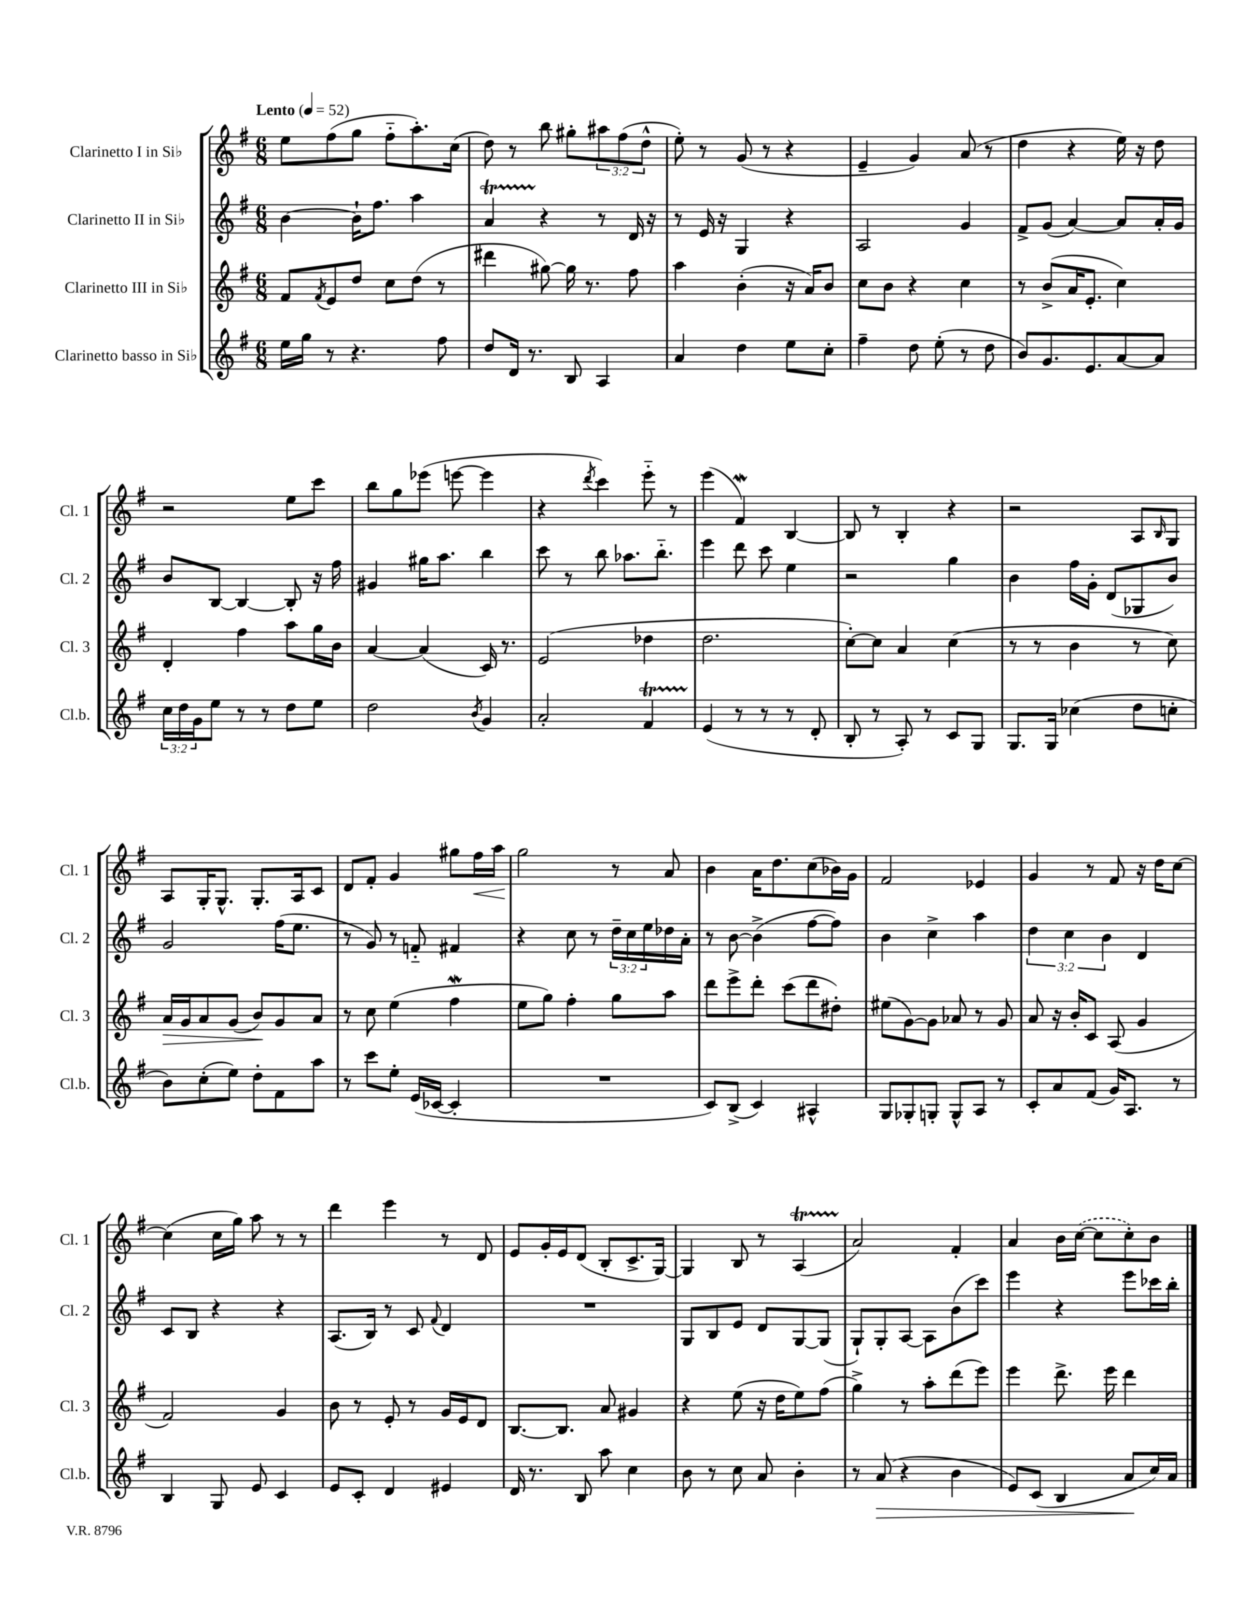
<<
\new StaffGroup <<
\new Staff = "s0" \with { instrumentName = "Clarinetto I in Sib" shortInstrumentName = "Cl. 1" } {
    \clef treble \key g \major \numericTimeSignature \time 6/8 \override Staff.TupletNumber.text = #tuplet-number::calc-fraction-text \tempo "Lento" 4 = 52
    e''8 fis''8( g''8 fis''8-_ a''8.-.) c''16( |
    d''8) r8 b''8 gis''8-. \tuplet 3/2 { ais''8 fis''8( d''8-^ } |
    e''8-.) r8 g'8( r8 r4 |
    e'4-- g'4) a'8( r8 |
    d''4 r4 e''16) r16 d''8 |
    r2 e''8 c'''8 |
    b''8 g''8 ees'''8( e'''8~ e'''4 |
    r4 \acciaccatura { d'''8 } c'''4) e'''8-_ r8 |
    e'''4( fis'4\mordent) b4~ |
    b8 r8 b4-. r4 |
    r2 a8 \grace { b16 } g8 |
    a8 g16-. g8.-^ g8.-. a16 c'8 |
    d'8 fis'8-. g'4 gis''8 fis''16\< a''16 |
    g''2\! r8 a'8 |
    b'4 a'16 d''8. c''8( bes'16) g'16 |
    fis'2 ees'4 |
    g'4 r8 fis'8 r16 d''16 c''8~ |
    c''4( c''16 g''16) a''8 r8 r8 |
    d'''4 e'''4 r8 d'8 |
    e'8 g'16-. e'16 d'8( b8-. c'8.-> g16~) |
    g4 b8 r8 a4\startTrillSpan( |
    a'2\stopTrillSpan) fis'4-. |
    a'4 b'16 \once \slurDashed c''16~( c''8 c''8-.) b'8 \bar "|." |
}
\new Staff = "s1" \with { instrumentName = "Clarinetto II in Sib" shortInstrumentName = "Cl. 2" } {
    \clef treble \key g \major \numericTimeSignature \time 6/8 \override Staff.TupletNumber.text = #tuplet-number::calc-fraction-text
    b'4~ b'16-! fis''8. a''4 |
    a'4\startTrillSpan r4\stopTrillSpan r8 d'16 r16 |
    r8 e'16 r16 g4 r4 |
    a2 g'4 |
    fis'8-> g'8( a'4~) a'8 a'16-. g'16 |
    b'8 b8~ b4~ b8-. r16 fis''16 |
    gis'4 gis''16 a''8. b''4 |
    c'''8 r8 b''8 aes''8. b''8.-_ |
    e'''4 d'''8 c'''8 e''4 |
    r2 g''4 |
    b'4 fis''16 g'16-. d'8( ges8 b'8) |
    g'2 fis''16( e''8. |
    r8 g'8) r8 f'8-_ fis'4 |
    r4 c''8 r8 \tuplet 3/2 { d''16-- c''16 e''16 } des''16 a'16-. |
    r8 b'8~ b'4->( fis''8~ fis''8) |
    b'4 c''4-> a''4 |
    \tuplet 3/2 { d''4 c''4 b'4 } d'4 |
    c'8 b8 r4 r4 |
    a8.( b16) r8 c'8 \appoggiatura { fis'8 } d'4 |
    R2. |
    g8 b8 e'8 d'8 g8~ g8( |
    g8-!) g8-. a8~ a8 b'8( c'''8) |
    e'''4 r4 e'''8 ces'''16 b''16-. \bar "|." |
}
\new Staff = "s2" \with { instrumentName = "Clarinetto III in Sib" shortInstrumentName = "Cl. 3" } {
    \clef treble \key g \major \numericTimeSignature \time 6/8
    fis'8 \acciaccatura { fis'8 } e'8 d''8 c''8 d''8( r8 |
    dis'''4 gis''8~) gis''16 r8. fis''8 |
    a''4 b'4-.( r16 a'16) b'8 |
    c''8 b'8 r4 c''4 |
    r8 b'8->( a'16 e'8.-. c''4) |
    d'4-. fis''4 a''8 g''16 b'16 |
    a'4~ a'4( c'16) r8. |
    e'2( des''4 |
    d''2. |
    c''8~-.) c''8 a'4 c''4( |
    r8 r8 b'4 r8 c''8) |
    a'16\> g'16 a'8 g'8( b'8\!) g'8 a'8 |
    r8 c''8 e''4( fis''4\mordent |
    e''8 g''8) fis''4-. g''8 a''8 |
    d'''8 e'''8-> d'''8-. c'''8( d'''8 dis''8-.) |
    eis''8( g'8~) g'8 aes'8 r8 g'8 |
    a'8 r16 b'16-. c'8 a8( g'4 |
    fis'2) g'4 |
    b'8 r8 e'8-. r8 g'16 e'16 d'8 |
    b8.~ b8. a'8 gis'4 |
    r4 e''8( r16 d''16 e''8) fis''8( |
    g''4->) r8 a''8-. d'''8( e'''8) |
    e'''4 d'''8.-> e'''16 d'''4 \bar "|." |
}
\new Staff = "s3" \with { instrumentName = "Clarinetto basso in Sib" shortInstrumentName = "Cl.b." } {
    \clef treble \key g \major \numericTimeSignature \time 6/8 \override Staff.TupletNumber.text = #tuplet-number::calc-fraction-text
    e''16 g''16 r8 r4. fis''8 |
    d''8 d'16 r8. b8 a4 |
    a'4 d''4 e''8 c''8-. |
    fis''4-- d''8 e''8-.( r8 d''8 |
    b'8) g'8. e'8. a'8~ a'8 |
    \tuplet 3/2 { c''16 d''16 g'16 } e''8 r8 r8 d''8 e''8 |
    d''2 \acciaccatura { b'8 } g'4 |
    a'2-. fis'4\startTrillSpan |
    e'4\stopTrillSpan( r8 r8 r8 d'8-. |
    b8-. r8 a8-.) r8 c'8 g8 |
    g8. g16 ces''4( d''8 c''8-. |
    b'8) c''8-.( e''8) d''8-. fis'8 a''8 |
    r8 c'''8 e''8-. e'16( ces'16~ ces'4-. |
    R2. |
    c'8) b8->( c'4) ais4-^ |
    g8 ges8-. g8-. g8-^ a8 r8 |
    c'8-. a'8 fis'8( g'16) a8. r8 |
    b4 g8 e'8 c'4 |
    e'8 c'8-. d'4 eis'4 |
    d'16 r8. b8 a''8 c''4 |
    b'8 r8 c''8 a'8 b'4-. |
    r8 a'8\>( r4 b'4 |
    e'8) c'8( b4 a'8\! c''16) a'16 \bar "|." |
}
>>
>>
\layout { \context { \Score \remove "Bar_number_engraver" } }
